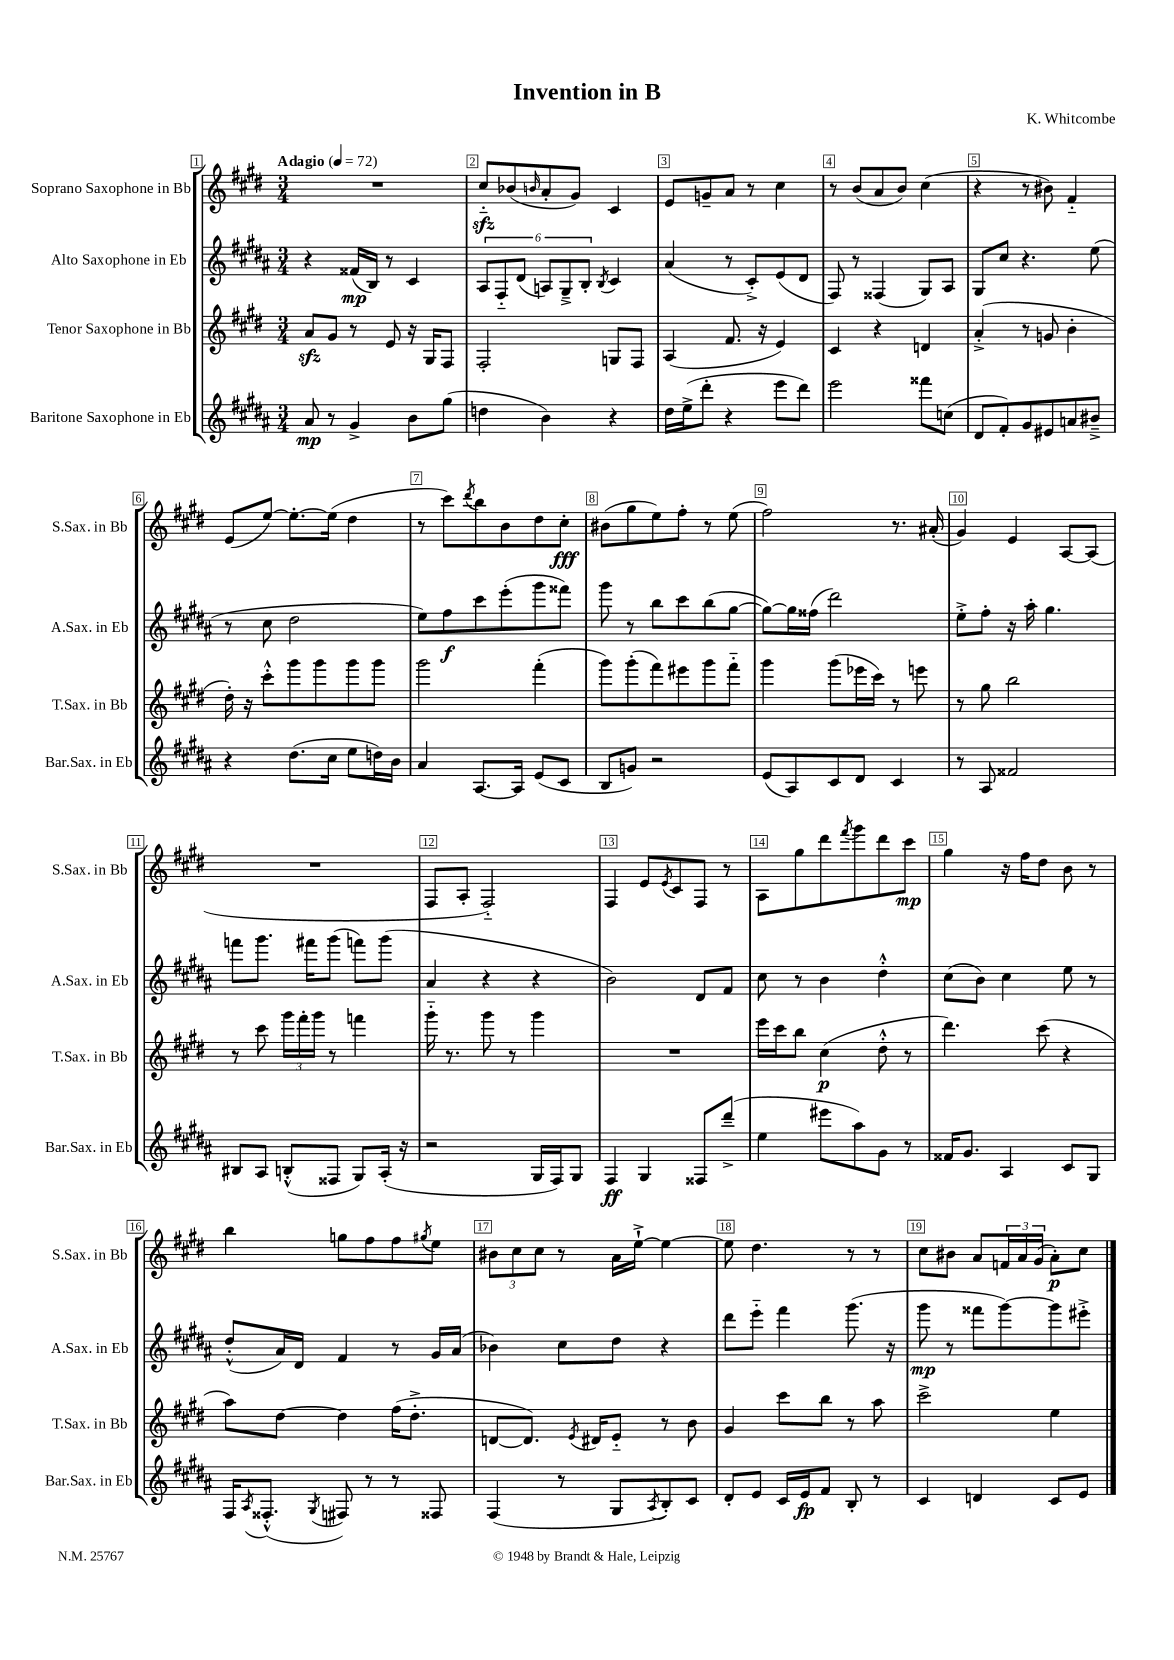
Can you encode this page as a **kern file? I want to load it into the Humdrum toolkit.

**kern	**kern	**kern	**kern
*staff4	*staff3	*staff2	*staff1
*clefG2	*clefG2	*clefG2	*clefG2
*k[f#c#g#d#a#]	*k[f#c#g#d#]	*k[f#c#g#d#a#]	*k[f#c#g#d#]
*M3/4	*M3/4	*M3/4	*M3/4
*MM72	*MM72	*MM72	*MM72
8a#	8a	4r	2.r
8r	8g#	.	.
4g#^	8r	(16f##	.
.	.	16B)	.
.	8e	8r	.
8b	16r	4c#	.
.	16G#	.	.
(8gg#	8F#	.	.
=	=	=	=
4dd	2F#'	12A#	8cc#'~
.	.	12F#'~	.
.	.	.	(8b-
.	.	(12d#	.
.	.	.	16qqb
4b)	.	12A)	8a'
.	.	12G#~^	.
.	.	.	8g#)
.	.	12B'	.
.	.	8qB	.
4r	8G	4c#	4c#
.	8F#	.	.
=	=	=	=
16dd#	(4A	(4a#	8e
(16ee^	.	.	.
8ddd#'	.	.	8g~
4r	8.f#	8r	8a
.	.	8c#'^)	8r
.	16r	.	.
8eee	4e)	(8e	4cc#
8ddd#)	.	8d#	.
=	=	=	=
2eee	4c#	8F#)	8r
.	.	8r	(8b
.	4r	(4F##	8a
.	.	.	8b)
8fff##	4d	8G#)	(4cc#
(8cc	.	8A#	.
=	=	=	=
8d#	(4a'^	8G#	4r
8f#')	.	8cc#	.
8g#	8r	4.r	8r
8e#	8g	.	8b#)
8a	4b'	.	4f#'~
8b#~^	.	(8ee	.
=	=	=	=
4r	16dd#')	8r	(8e
.	16r	.	.
.	8ccc#'^^	8cc#	[8ee)
(8.dd#	8ggg#	2dd#	8.ee'_
.	8ggg#	.	.
16cc#	.	.	(16ee]
8ee	8ggg#	.	4dd#
16dd)	8ggg#	.	.
16b	.	.	.
=	=	=	=
4a#	2ggg#	8ee)	8r
.	.	8ff#	8ccc#)
.	.	.	8qddd#
[8.A#	.	8ccc#	8bb
.	.	(8eee'	8b
16A#]	.	.	.
(8e	(4fff#'	8ggg#	8dd#
8c#	.	8fff##)	8cc#'
=	=	=	=
8B	8ggg#)	8ggg#	(8b#
8g)	(8ggg#'	8r	8gg#
2r	8fff#)	8bb	8ee)
.	8eee#	8ccc#	8ff#'
.	8ggg#	(8bb	8r
.	8fff#'~	[8gg#	(8ee
=	=	=	=
(8e	4ggg#	8gg#_)	2ff#)
8A#)	.	16gg#]	.
.	.	(16ff##	.
8c#	(8ggg#	2ddd#)	.
8d#	16eee-	.	.
.	16ccc#)	.	.
4c#	8r	.	8.r
.	8eee	.	.
.	.	.	(16a#'
=	=	=	=
8r	8r	8ee'^	4g#)
8A#	8gg#	8ff#'	.
2f##	2bb	16r	4e
.	.	16aa#'	.
.	.	4.gg#	.
.	.	.	[8A
.	.	.	(8A]
=	=	=	=
8B#	8r	8fff	2.r
8A#	8ccc#	8.ggg#	.
(8B'^^	24ggg#	.	.
.	24fff#'	.	.
.	.	16fff#	.
.	24ggg#	.	.
8F##	8r	(8ggg#	.
8G#)	4fff	8fff)	.
(16A#'	.	(8ggg#	.
16r	.	.	.
=	=	=	=
2r	16ggg#'~	4a#	8F#
.	8.r	.	.
.	.	.	8A'
.	8ggg#	4r	2F#'~)
.	8r	.	.
16G#	4ggg#	4r	.
16F#)	.	.	.
8G#	.	.	.
=	=	=	=
4F#	2.r	2b)	4F#
4G#	.	.	8e
.	.	.	8qe
.	.	.	8c#
8F##	.	8d#	8F#
(8ddd#~^	.	8f#	8r
=	=	=	=
4ee	16eee	8cc#	8A
.	16ccc#	.	.
.	8bb	8r	8gg#
8eee#	(4cc#	4b	8ddd#
.	.	.	8qfff#
8aa#)	.	.	8ggg#
8g#	8dd#'^^	4dd#'^^	8ddd#
8r	8r	.	8ccc#
=	=	=	=
16f##	4.ddd#)	(8cc#	4gg#
8.g#	.	.	.
.	.	8b)	.
4A#	.	4cc#	16r
.	.	.	16ff#
.	(8ccc#	.	8dd#
8c#	4r	8ee	8b
8G#	.	8r	8r
=	=	=	=
16F#	8aa)	(8dd#'^^	4bb
8qA#	.	.	.
(8.F##'^^	.	.	.
.	[8dd#	16a#)	.
.	.	16d#	.
8qG#	.	.	.
8F#)	4dd#]	4f#	8gg
8r	.	.	8ff#
8r	(16ff#	8r	8ff#
.	8.dd#'^	.	.
.	.	.	8qgg#
8F##	.	16g#	8ee
.	.	(16a#	.
=	=	=	=
(4F#	[8d	4b-)	12b#
.	.	.	12cc#
.	8.d])	.	.
.	.	.	12cc#
8r	.	8cc#	8r
.	8qe	.	.
.	16d#	.	.
8G#	8e'~	8dd#	16a
.	.	.	[16ee`^
8qA#	.	.	.
8B')	8r	4r	4ee_
8c#	8b	.	.
=	=	=	=
8d#'	4g#	8ddd#	8ee]
8e	.	8eee'~	4.dd#
16c#	8ccc#	4fff#	.
16e	.	.	.
8f#	8bb	.	.
8B'	8r	(8.ggg#	8r
8r	8aa	.	8r
.	.	16r	.
=	=	=	=
4c#	2ccc#^	8ggg#	8cc#
.	.	8r	8b#
4d	.	8fff##	8a
.	.	[8ggg#)	24f
.	.	.	24a
.	.	.	(24g#
8c#	4ee	8ggg#]	8a')
8e	.	8eee#'^	8cc#
==	==	==	==
*-	*-	*-	*-
